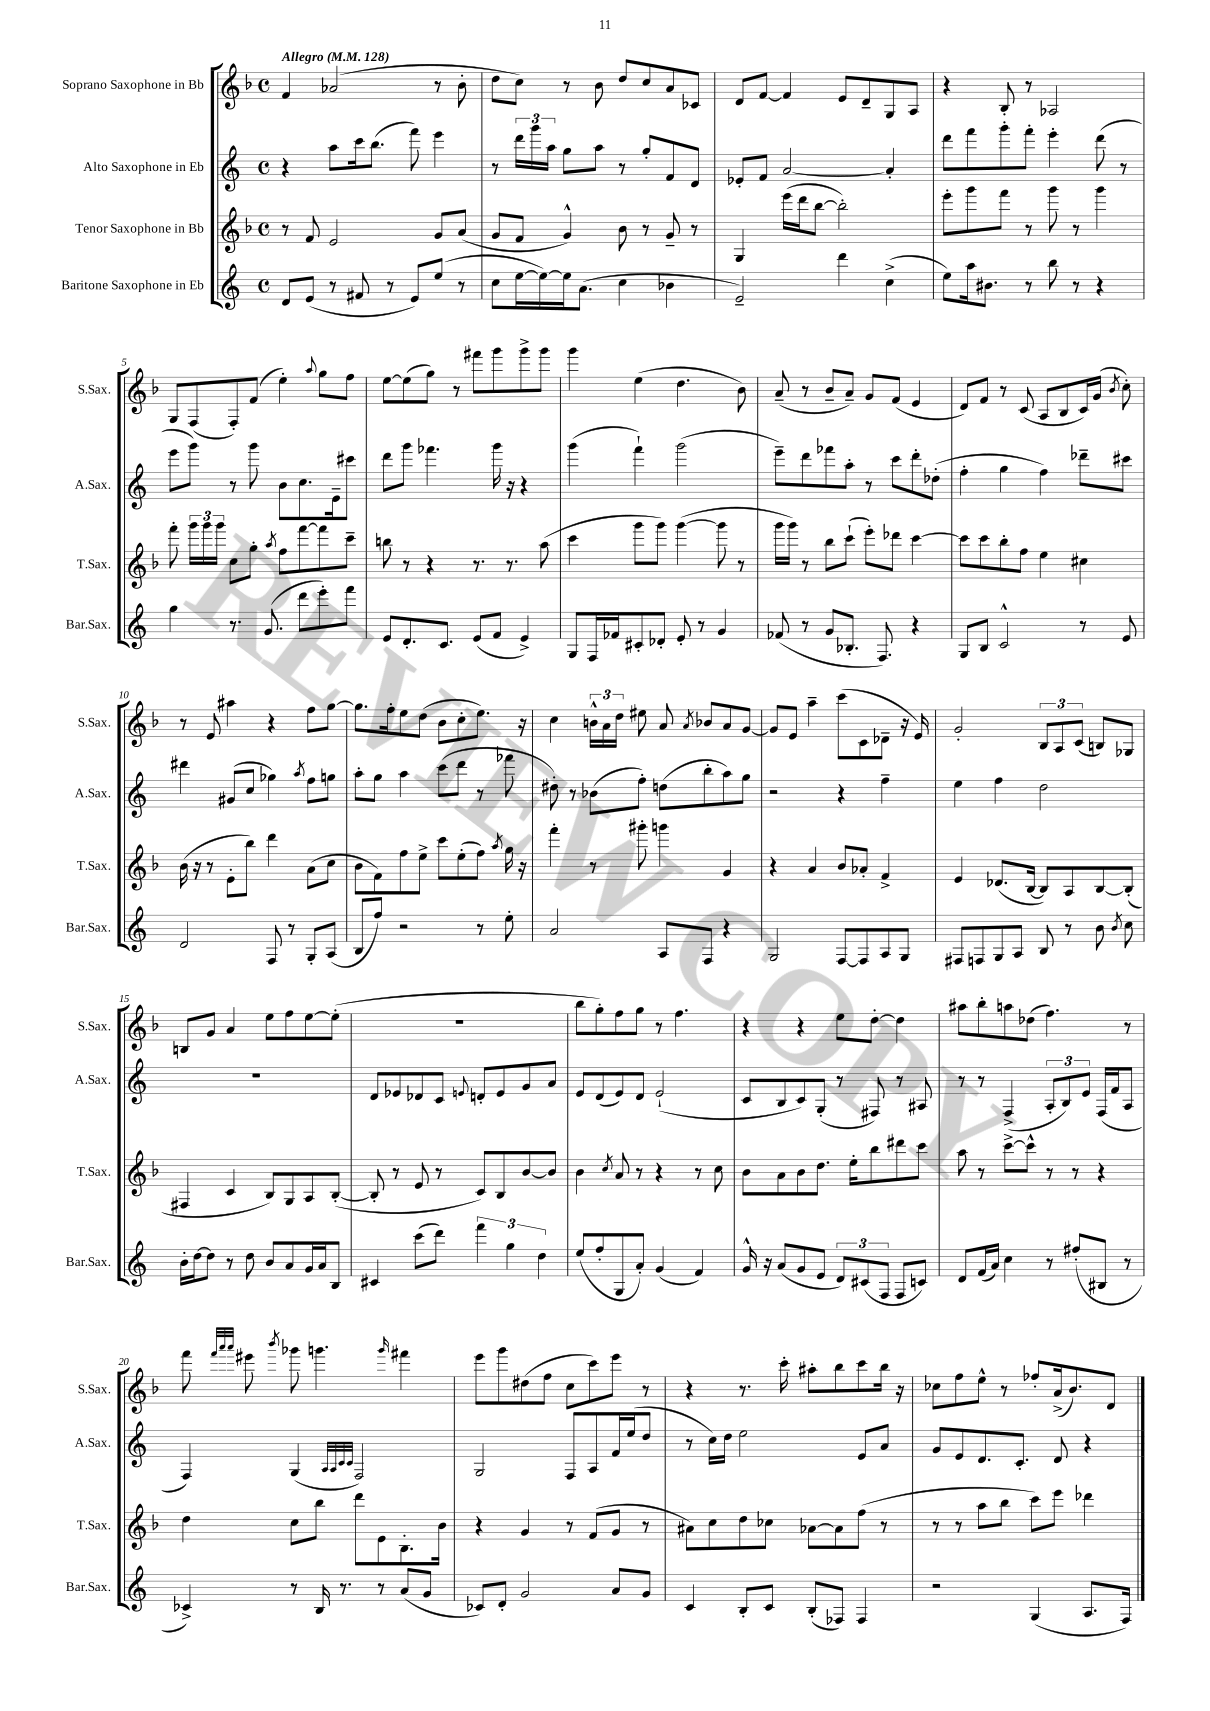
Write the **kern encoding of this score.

**kern	**kern	**kern	**kern
*staff4	*staff3	*staff2	*staff1
*clefG2	*clefG2	*clefG2	*clefG2
*k[]	*k[b-]	*k[]	*k[b-]
*M4/4	*M4/4	*M4/4	*M4/4
*met(c)	*met(c)	*met(c)	*met(c)
*MM128	*MM128	*MM128	*MM128
8d	8r	4r	4f
(8e	8f	.	.
8r	2e	8aa	(2a-
8f#	.	16ccc	.
.	.	(8.bb	.
8r	.	.	.
8e)	.	8fff)	.
(8ee	8g	4eee	8r
8r	(8a	.	8b-'
=	=	=	=
8cc	8g	8r	8dd
[16ee	8f	24ddd	8cc)
.	.	24ggg	.
16ee_)	.	.	.
.	.	24aa	.
16ee]	4g^^)	8gg	8r
(8.a	.	.	.
.	.	8aa	8b-
4cc	8b-	8r	8dd
.	8r	8gg'	8cc
4b-	8g~	8f	8a
.	8r	8d	8c-
=	=	=	=
2e~)	4G	8e-'	8d
.	.	8f	[8f
.	(16eee	[2a	4f]
.	16ddd	.	.
.	[8bb-	.	.
4ddd	2bb-'])	.	8e
.	.	.	8d~
(4cc^	.	4a']	8G
.	.	.	8A
=	=	=	=
8ee)	8eee'	8ddd	4r
16aa	8ggg	8fff	.
8.b#	.	.	.
.	8fff	8ggg'	8B-'
8r	8r	8fff'	8r
8bb	8ggg	4eee'	2A-
8r	8r	.	.
4r	4ggg	(8ddd	.
.	.	8r	.
=	=	=	=
4gg	8fff'	8eee	8G
.	24ggg	8ggg)	(8F
.	24ggg	.	.
.	24ggg	.	.
8.r	8cc	8r	8F')
.	8gg'	8ggg	(8f
(8.g	.	.	.
.	8qaa	.	.
.	8ff	8b	4ee')
8ddd	[8fff	8.cc	.
.	.	.	8qqaa
8eee')	8fff]	.	8gg
.	.	16e~	.
8fff	8ccc~	8ccc#	8ff
=	=	=	=
8e	8bb	8ddd	[8ee
8.d'	8r	8ggg	(8ee]
.	4r	4.fff-	8gg)
8.c	.	.	.
.	.	.	8r
(8e	8.r	.	8fff#
8f	.	16ggg	8ggg
.	8.r	16r	.
4e^)	.	4r	8ggg^
.	(8aa	.	8ggg
=	=	=	=
8G	4ccc	(4ggg	4ggg
16F	.	.	.
16f-	.	.	.
8c#'	8ggg	4fff`)	(4ee
8d-'	8ggg)	.	.
8e'	([4ggg	(2ggg	4.dd
8r	.	.	.
4g	8ggg]	.	.
.	8r	.	8b-)
=	=	=	=
(8f-	16ggg	8eee~)	(8a~
.	16ggg)	.	.
8r	8r	8ddd	8r
8g	8bb-	8fff-	8b-~
8.B-'	(8ccc`	8aa'	8a~)
.	8eee')	8r	8g
8.F)	.	.	.
.	8ddd-	8ccc	(8f
4r	[4ccc	8ddd'	4e
.	.	(8dd-'	.
=	=	=	=
8G	8ccc]	4ff'	8d)
8B	8ccc	.	8f
2c^^	8bb-'	4gg	8r
.	8ff	.	(8c
.	4ee	4ff)	8A
.	.	.	8B-
8r	4cc#	8ddd-~	16c)
.	.	.	(16g
.	.	.	8qb-
8e	.	8ccc#	8cc')
=	=	=	=
2d	(16b-	4ddd#	8r
.	16r	.	.
.	8r	.	8e
.	8e'	(8g#	4aa#
.	8bb-)	8cc	.
8F	4ddd	4gg-)	4r
8r	.	.	.
.	.	8qaa	.
8G'	(8a	8ff	8ff
(8A	8cc	8gg	[8gg
=	=	=	=
8B	8b-	8aa'	8.gg]
8ff)	8f)	8gg	.
.	.	.	16ff'
2r	8ff	4aa	8ee
.	8ee^	.	(8dd
.	8ccc	(8ccc	8b-
.	(8ee'	8ddd	8cc'
8r	8ff)	8r	8.ee)
.	8qaa	.	.
8ee'	16gg	8fff-	.
.	16r	.	16r
=	=	=	=
2a	4fff'	8dd#')	4cc
.	.	8r	.
.	8r	(8b-	24b^^
.	.	.	24a
.	.	.	24dd
.	8ggg#'	8ff')	8ee#
8A	4ggg	(8dd	8a
.	.	.	8qa
8F	.	8bb'	8b-
4r	4g	8aa)	8a
.	.	8gg	[8g
=	=	=	=
2G	4r	2r	8g]
.	.	.	8e
.	4a	.	4aa~
[8F	8b-	4r	(8ccc
8F]	8a-'	.	8c
8A	4f^	4ff~	8d-~
8G	.	.	16r
.	.	.	16e)
=	=	=	=
8F#	4e	4ee	2g'
8F	.	.	.
8G	(8.d-	4ff	.
8A	.	.	.
.	[16B-	.	.
8B	8B-])	2dd	12B-
.	.	.	12A
8r	8A	.	.
.	.	.	(12c
8b	[8B-	.	8B)
8qb	.	.	.
8cc	(8B-']	.	8G-
=	=	=	=
16b'	4F#	1r	8B
[16dd	.	.	.
8dd]	.	.	8g
8r	4c	.	4a
8dd	.	.	.
8b	8B-)	.	8ee
8a	8G	.	8ff
16g	8A	.	[8ee
16a	.	.	.
8B	([8B-'	.	(8ee']
=	=	=	=
4c#	8B-']	8d	1r
.	8r	8e-	.
(8ccc	8e	8d-	.
8ddd)	8r	8c	.
.	.	8qqe	.
6fff	8c)	8d'	.
.	8B-	8e	.
6gg	.	.	.
.	[8b-	8g	.
6dd	.	.	.
.	8b-]	8a	.
=	=	=	=
(8ee	4b-	8e	8bb-
8ff'	.	(8d	8gg')
.	8qcc	.	.
8G	8a	8e)	8ff
8a')	8r	8d	8gg
(4g	4r	(2e`	8r
.	.	.	4.ff
4f)	8r	.	.
.	8cc	.	.
=	=	=	=
16g^^	8b-	8c	4r
16r	.	.	.
(8a	8a	8B	.
8g	8b-	8c)	4r
8e	8.dd	(8G'	.
12d)	.	8r	8ee
.	16ee'	.	.
(12c#	.	.	.
.	8bb-	8F#)	[8dd'
12F	.	.	.
8F	8ddd#	8r	4dd]
8c)	8ccc	8A#	.
=	=	=	=
8d	8aa	8r	8aa#
(16f	8r	8r	8bb-'
16a)	.	.	.
4cc	[8ccc^	(4F^	8aa
.	8ccc^^]	.	(8dd-
8r	8r	12A'	4.ff)
.	.	12B)	.
(8ff#'	8r	.	.
.	.	12e	.
8B#	4r	(16F	.
.	.	16f	.
8r	.	8A	8r
=	=	=	=
4c-^)	4dd	4F)	8fff
.	.	.	32qqfff
.	.	.	32qqaaa
.	.	.	32qqaaa
.	.	.	8eee#
.	.	.	8qbbb-
8r	8cc	(4G	8ggg-
16B	8bb-	.	4.ggg
8.r	.	.	.
.	.	32qqA	.
.	.	32qqA	.
.	.	32qqc	.
.	.	32qqc	.
.	8ddd	2F)	.
8r	8e	.	.
.	.	.	16qqggg
(8a	8.B-'	.	4fff#
8g	.	.	.
.	16b-	.	.
=	=	=	=
8c-)	4r	2G	8eee
8d'	.	.	8ggg
2g	4g	.	(8dd#
.	.	.	8ff
.	8r	8F	8cc
.	(8f	8A	8ccc)
8a	8g	16f	8eee
.	.	(16ee	.
8g	8r	8dd	8r
=	=	=	=
4c	8a#)	8r	4r
.	8cc	16cc)	.
.	.	16dd	.
8B'	8dd	2ee	8.r
8c	8cc-	.	.
.	.	.	16ccc'
(8B'	[8a-	.	8aa#'
8F-)	8a-]	.	8bb-
4F-	(8ff	8e	8ccc
.	8r	8a	16bb-
.	.	.	16r
=	=	=	=
2r	8r	8g	8cc-
.	8r	8e	8ff
.	8aa	8.d	8ee^^
.	8bb-	.	8r
.	.	8.c'	.
(4G	8ccc)	.	8ff-'
.	8eee	8d	(16a^
.	.	.	8.b-)
8.A	4ddd-	4r	.
.	.	.	8d
16F)	.	.	.
==	==	==	==
*-	*-	*-	*-
